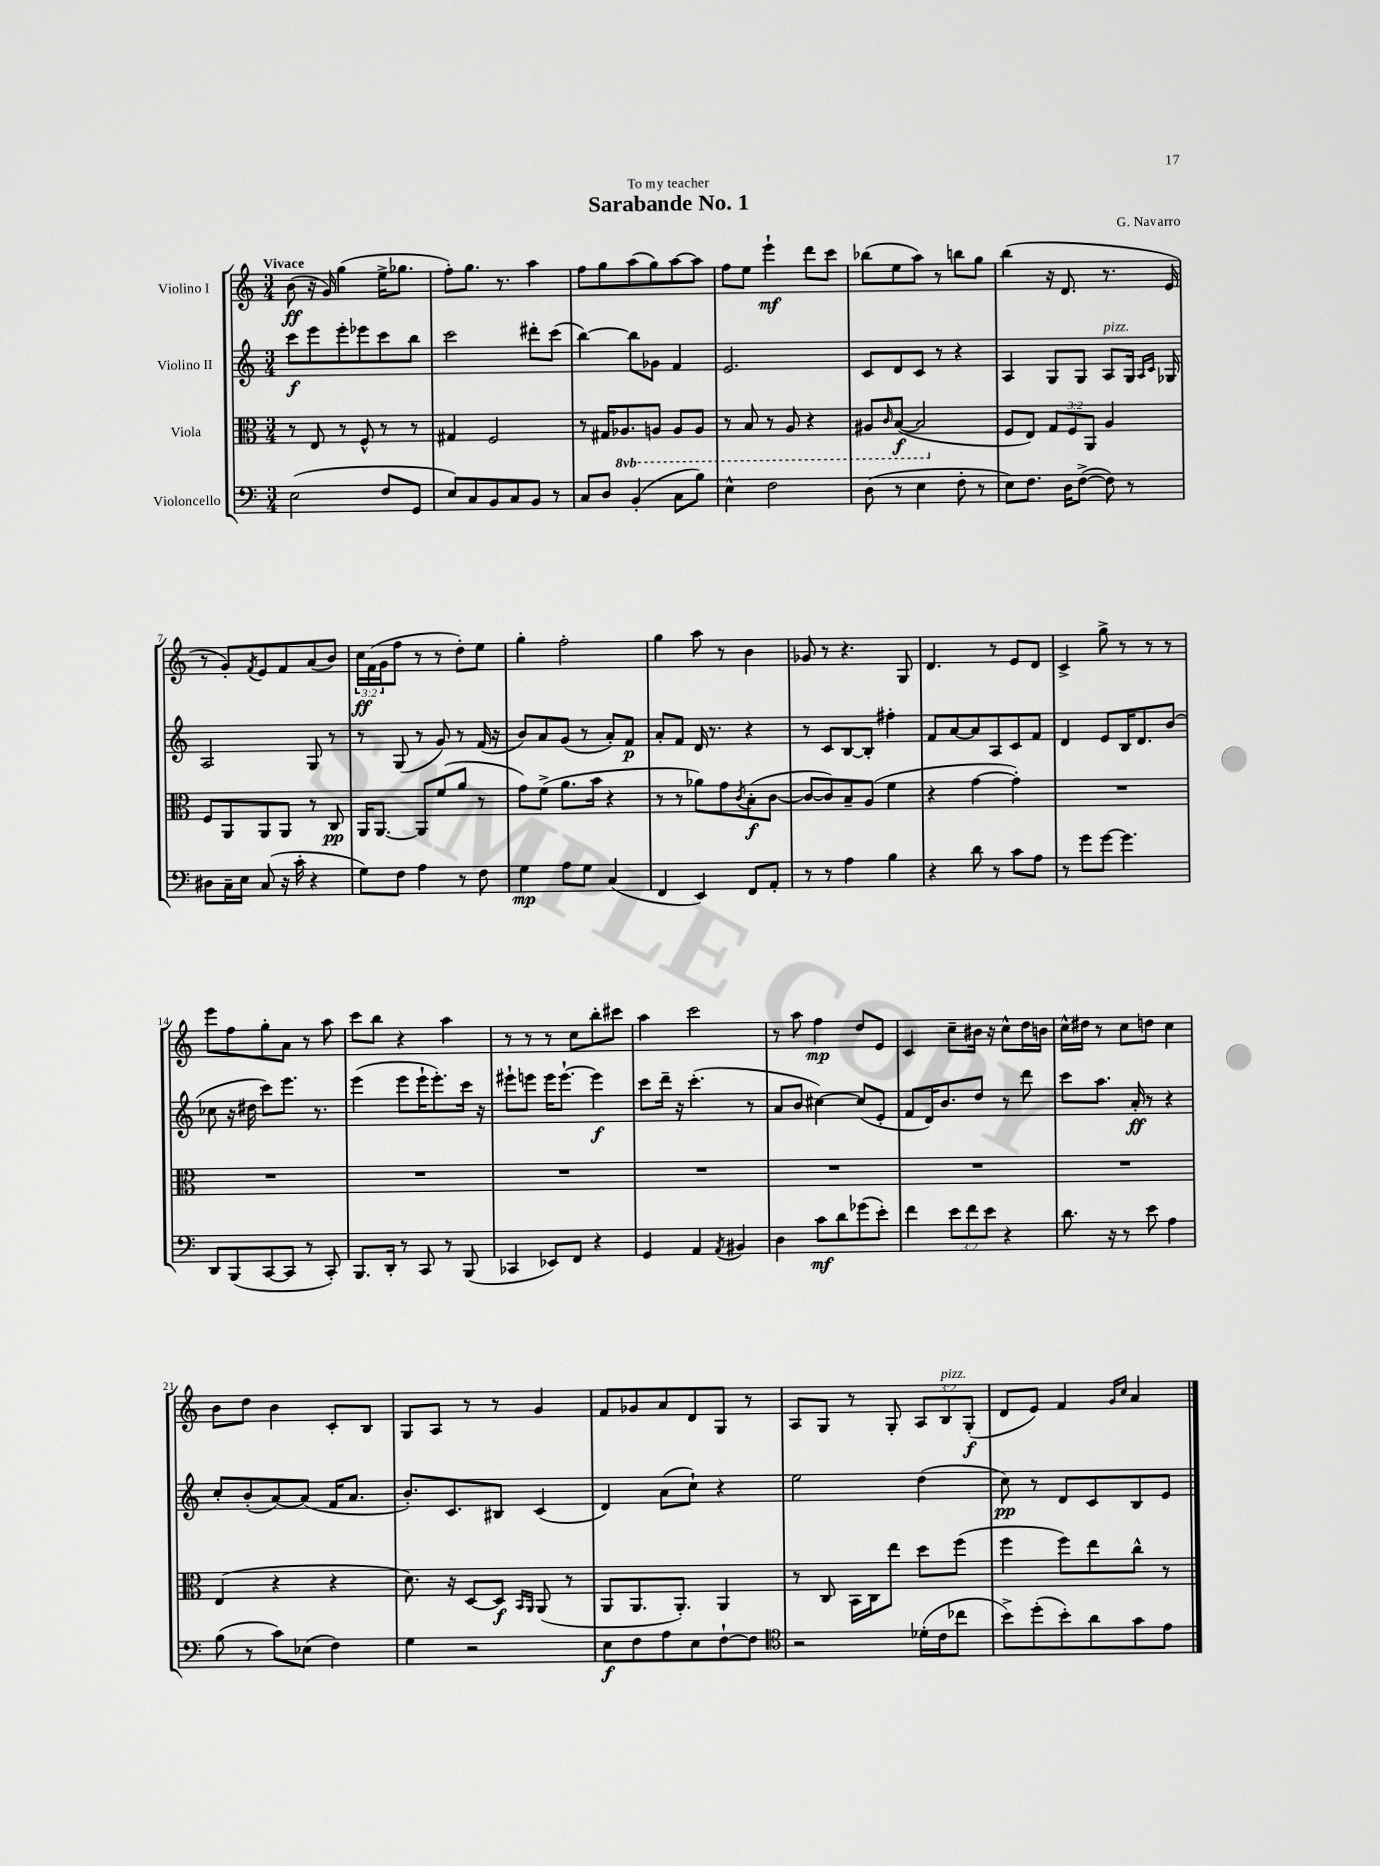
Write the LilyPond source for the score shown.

\header { title = "Sarabande No. 1" composer = "G. Navarro" dedication = "To my teacher" }
<<
\new StaffGroup <<
\new Staff = "s0" \with { instrumentName = "Violino I" } {
    \clef treble \key c \major \numericTimeSignature \time 3/4 \override Staff.TupletNumber.text = #tuplet-number::calc-fraction-text \tempo "Vivace"
    b'8\ff( r16 g'16) g''4( e''16-> ges''8. |
    f''8-.) g''8. r8. a''4 |
    f''8 g''8 a''8( g''8) a''8~ a''8 |
    f''8 e''8 e'''4-!\mf d'''8 c'''8 |
    bes''8( e''8 a''8) r8 b''8 g''8 |
    b''4( r16 d'8. r8. e'16 |
    r8 g'8-.) \acciaccatura { f'8 } e'8 f'8 a'8( b'8) |
    \tuplet 3/2 { c''16\ff f'16( g'16 } f''8 r8 r8 d''8-.) e''8 |
    g''4-. f''2-. |
    g''4 a''8 r8 b'4 |
    ges'8 r8 r4. g8 |
    d'4. r8 e'8 d'8 |
    c'4-> g''8-> r8 r8 r8 |
    e'''8 f''8 g''8-. a'8 r8 a''8 |
    c'''8 b''8 r4 a''4 |
    r8 r8 r8 c''8 b''8-. cis'''8 |
    a''4 c'''2 |
    r8 a''8 f''4\mp d''8 e'8 |
    c'4 c''8-- bis'16 r16 c''8-^ d''16 b'16 |
    c''16-^ dis''16 r8 c''8 d''8 c''4 |
    b'8 d''8 b'4 c'8-. b8 |
    g8 a8 r8 r8 g'4 |
    f'8 ges'8 a'8 d'8 g8 r8 |
    a8 g8 r8 g8-. \tuplet 3/2 { a8 b8^\markup { \italic "pizz." } g8-.\f( } |
    d'8 e'8) f'4 \grace { g'16 c''16 } a'4 \bar "|." |
}
\new Staff = "s1" \with { instrumentName = "Violino II" } {
    \clef treble \key c \major \numericTimeSignature \time 3/4
    c'''8\f e'''8 e'''8-. ees'''8 c'''8 b''8 |
    c'''2 dis'''8-. c'''8( |
    b''4~) b''8 ges'8 f'4 |
    e'2. |
    c'8 d'8 c'8 r8 r4 |
    a4 g8 g8 a8^\markup { \italic "pizz." } g16 \grace { a16 c'16 } ges16 |
    a2 g8 r8 |
    r8 g8( r8 g'8) r8 f'16( r16 |
    b'8) a'8 g'8( r8 a'8-.) f'8\p |
    a'8-. f'8 d'16 r8. r4 |
    r8 c'8 b8~ b8-. fis''4-. |
    f'8 a'8~ a'8 a8 c'8 f'8 |
    d'4 e'8 b16 d'8. b'8( |
    ces''8 r16 dis''16 c'''8) e'''8. r8. |
    e'''4( e'''8 e'''16-! e'''8.-.) c'''16 r16 |
    eis'''8-! e'''8 e'''16 e'''8.~-! e'''4\f |
    c'''8 d'''16-- r16 c'''4.-.( r8 |
    a'8 b'8 cis''4~) cis''8( e'8-. |
    f'8 d'16) b'8. d''8 r8 d'''8 |
    c'''8 a''8. a'16-.\ff r8 r4 |
    c''8-. b'8-.( a'8~) a'8( f'16 a'8. |
    b'8.-.) c'8. bis8 c'4( |
    d'4) a'8( c''8-!) r4 |
    e''2 d''4( |
    c''8\pp) r8 d'8 c'8 b8 e'8 \bar "|." |
}
\new Staff = "s2" \with { instrumentName = "Viola" } {
    \clef alto \key c \major \numericTimeSignature \time 3/4 \override Staff.TupletNumber.text = #tuplet-number::calc-fraction-text \set Staff.ottavationMarkups = #ottavation-simple-ordinals
    r8 e8 r8 f8-^ r8 r8 |
    gis4 f2 |
    r8 gis16 \ottava #-1 aes,8. a,8 a,8 a,8 |
    r8 b,8 r8 a,8 r4 |
    ais,8 \grace { c16 } b,8~\f( b,2 \ottava #0 |
    f8 e8) \tuplet 3/2 { g8 f8 a,8 } a4 |
    f8 a,8 a,8 a,8 r8 c8\pp |
    a,16 a,8.~ a,8 f'8( a'8 r8 |
    g'8) f'8->( a'8. b'16 r4 |
    r8 r8 aes'8) g'8 \acciaccatura { c'8 } b8-.\f( c'8~ |
    c'8~ c'8) b8-- a8( f'4 |
    r4 g'4~ g'4-.) |
    R2. |
    R2. |
    R2. |
    R2. |
    R2. |
    R2. |
    R2. |
    R2. |
    e4( r4 r4 |
    d'8.) r16 d8~ d8\f \grace { b,16 a,16 } a,8( r8 |
    a,8 a,8. a,8.-.) a,4 |
    r8 c8 b,16 c16 e''8 d''8 f''8( |
    f''4 f''8) e''8 c''8-^ r8 \bar "|." |
}
\new Staff = "s3" \with { instrumentName = "Violoncello" } {
    \clef bass \key c \major \numericTimeSignature \time 3/4 \override Staff.TupletNumber.text = #tuplet-number::calc-fraction-text
    e2( f8 g,8 |
    e8) c8 b,8 c8 b,8 r8 |
    c8 d8 b,4-.( c8 b8) |
    e4-^ f2 |
    d8( r8 e4 f8-. r8 |
    e8) f8. d16 f8~->( f8) r8 |
    dis8 c16-- e16 c8( r16 c'16-. r4 |
    g8) f8 a4 r8 f8 |
    g4\mp a8 g8 c4( |
    f,4 e,4) f,8 a,8-. |
    r8 r8 a4 b4 |
    r4 d'8 r8 c'8 a8 |
    r8 g'8 g'8~ g'4. |
    d,8 b,,8( c,8~ c,8 r8 c,8-.) |
    b,,8. d,16-. r8 c,8 r8 b,,8( |
    ces,4 ees,8) f,8 r4 |
    g,4 a,4 \acciaccatura { a,8 } bis,4 |
    d4 c'8\mf d'8 ges'8( e'8-.) |
    f'4 \tuplet 3/2 { e'8 f'8 e'8 } r4 |
    d'8. r16 r8 e'8 a4 |
    b8( r8 c'8) ees8( f4) |
    g4 r2 |
    e8\f f8 a8 e8 f8~-! f8 |
    \clef tenor r2 des'16-.( c'16 ces''8 |
    b'8->) d''8-.( b'8-.) a'8 g'8 e'8 \bar "|." |
}
>>
>>
